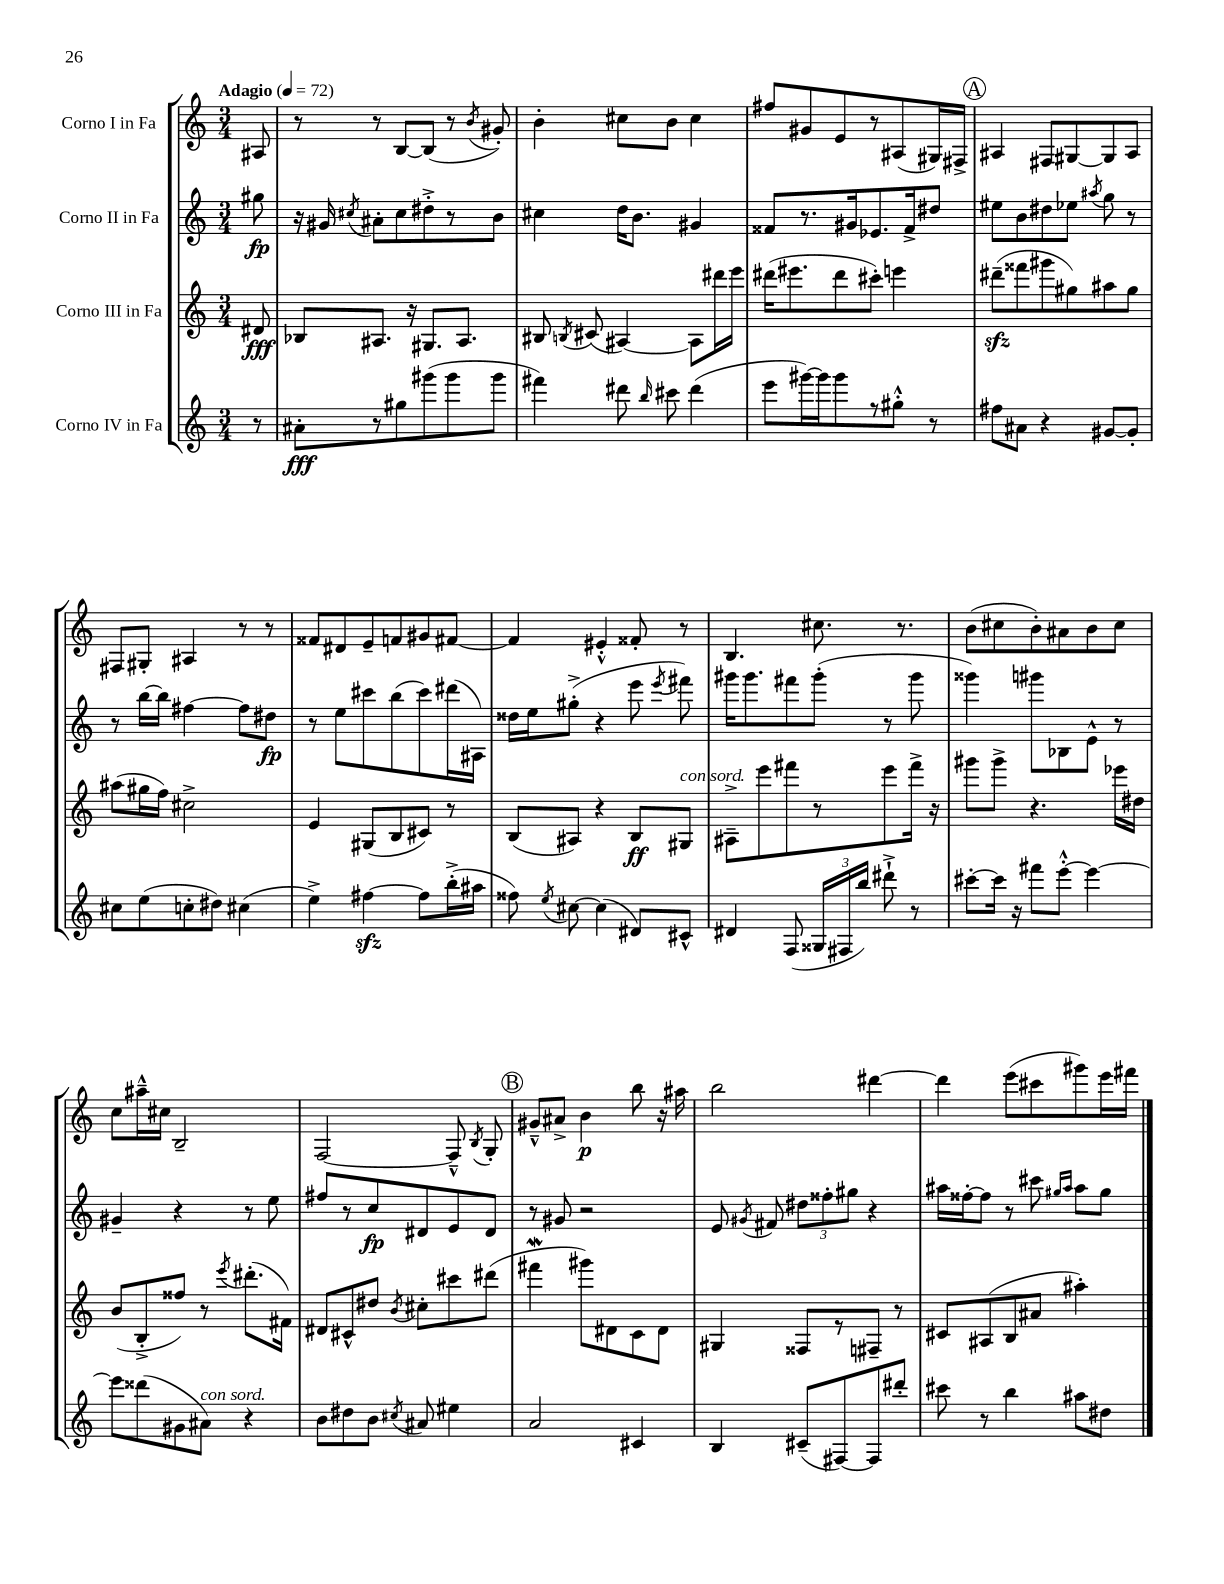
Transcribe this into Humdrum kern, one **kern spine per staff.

**kern	**dynam	**kern	**dynam	**kern	**dynam	**kern	**dynam
*part4	*part4	*part3	*part3	*part2	*part2	*part1	*part1
*staff4	*staff4	*staff3	*staff3	*staff2	*staff2	*staff1	*staff1
*I"Corno IV in Fa	*	*I"Corno III in Fa	*	*I"Corno II in Fa	*	*I"Corno I in Fa	*
*clefG2	*	*clefG2	*	*clefG2	*	*clefG2	*
*k[]	*	*k[]	*	*k[]	*	*k[]	*
*M3/4	*	*M3/4	*	*M3/4	*	*M3/4	*
*MM72	*	*MM72	*	*MM72	*	*MM72	*
=	=	=	=	=	=	=	=
!	!	!	!	!	!	!LO:TX:a:B:t=Adagio	!
8r	.	8d#X/	fff	8gg#X\	fp	8A#X/	.
=1	=1	=1	=1	=1	=1	=1	=1
8a#X'\L	fff	8B-X/L	.	16r	.	8r	.
.	.	.	.	16g#X/	.	.	.
.	.	.	.	8qcc#X/	.	.	.
8r	.	8.A#X/J	.	8a#X'\L	.	8r	.
8gg#X\	.	.	.	8cc#\	.	[8B/L	.
.	.	16r	.	.	.	.	.
(8ggg#X\	.	8.G#X/L	.	8dd#X'^\	.	(8B/J]	.
8ggg#\	.	.	.	8r	.	8r	.
.	.	8.A#/J	.	.	.	.	.
.	.	.	.	.	.	8qb/	.
8ggg#\J	.	.	.	8b\J	.	8g#X'/)	.
=2	=2	=2	=2	=2	=2	=2	=2
4fff#X\)	.	8B#X/	.	4cc#X\	.	4b'\	.
.	.	8qBn/	.	.	.	.	.
.	.	(8c#X/	.	.	.	.	.
8ddd#X\	.	[4A#X/)	.	16dd\KL	.	8cc#X\L	.
.	.	.	.	8.b\J	.	.	.
16qqbb/	.	.	.	.	.	.	.
8ccc#X\	.	.	.	.	.	8b\J	.
(4ddd#\	.	8A#\L]	.	4g#X/	.	4cc#\	.
.	.	16ddd#X\L	.	.	.	.	.
.	.	16eee\JJ	.	.	.	.	.
=3	=3	=3	=3	=3	=3	=3	=3
8eee\L	.	(16ddd#X\KL	.	8f##X/L	.	8ff#X/L	.
.	.	8.eee#X\	.	.	.	.	.
[16ggg#X\L)	.	.	.	8.r	.	8g#X/	.
16ggg#\J]	.	.	.	.	.	.	.
8ggg#\	.	8ddd#\	.	.	.	8e/	.
.	.	.	.	16g#X/k	.	.	.
8r	.	8ccc#X'\J)	.	8.e-X/	.	8r	.
8gg#X'^^\J	.	4eeen\	.	.	.	(8A#X/	.
.	.	.	.	16f##^/k	.	.	.
8r	.	.	.	8dd#X/J	.	16G#X/L)	.
.	.	.	.	.	.	16F#X^/JJ	.
!!LO:REH:place=s1:t=A
=4	=4	=4	=4	=4	=4	=4	=4
8ff#X\L	.	(8ddd#Xzz~\L	.	8ee#X\L	.	4A#X/	.
8a#X\J	.	8fff##X\	.	8b\	.	.	.
4r	.	8ggg#X\	.	8dd#X\	.	8F#X/L	.
.	.	8gg#X\)	.	8ee-X\J	.	[8G#X/	.
.	.	.	.	8qaa#X/	.	.	.
[8g#X/L	.	8aa#X\	.	8gg\	.	8G#/]	.
8g#'/J]	.	8gg#\J	.	8r	.	8A#/J	.
!!LO:LB:g=z
=5	=5	=5	=5	=5	=5	=5	=5
8cc#X\L	.	(8aa#X\L	.	8r	.	8F#X/L	.
(8ee\	.	16gg#X\L	.	[16bb\LL	.	8G#X'/J	.
.	.	16ff\JJ)	.	16bb\JJ]	.	.	.
8ccn'\	.	2cc#X^\	.	[4ff#X\	.	4A#X/	.
8dd#X\J)	.	.	.	.	.	.	.
(4cc#X\	.	.	.	8ff#\L]	.	8r	.
.	.	.	.	8dd#X\J	fp	8r	.
=6	=6	=6	=6	=6	=6	=6	=6
4ee^\)	.	4e/	.	8r	.	8f##X/L	.
.	.	.	.	8ee\L	.	8d#X/	.
[4ff#Xzz\	.	(8G#X/L	.	8ccc#X\	.	8e~/	.
.	.	8B/	.	(8bb\	.	8fn/	.
8ff#\L]	.	8c#X/J)	.	8ccc#\)	.	8g#X/	.
(16bb'^\L	.	8r	.	(16ddd#X\L	.	[8f#X/J	.
16aa#X\JJ	.	.	.	16A#X\JJ)	.	.	.
=7	=7	=7	=7	=7	=7	=7	=7
8ff##X\)	.	(8B/L	.	16dd##X\LL	.	4f#/]	.
.	.	.	.	16ee\J	.	.	.
8qee/	.	.	.	.	.	.	.
[8cc#X\	.	8A#X/J)	.	(8gg#X'^\J	.	.	.
(4cc#\]	.	4r	.	4r	.	4e#X'^^/	.
8d#X/L)	.	8B/L	ff	8eee\	.	8f##X'/	.
.	.	.	.	8qeee/	.	.	.
!	!	!LO:TX:a:i:t=con sord.	!	!	!	!	!
8c#X^^/J	.	8G#X/J	.	8fff#X\)	.	8r	.
=8	=8	=8	=8	=8	=8	=8	=8
4d#X/	.	8A#X~^\L	.	16ggg#X\KL	.	4.B/	.
.	.	.	.	8.ggg#\	.	.	.
.	.	8eee\	.	.	.	.	.
(8F/	.	8fff#X\	.	8fff#X\	.	.	.
24G##X/LL	.	8r	.	(8ggg#'\J	.	8.cc#X\	.
24F#X/	.	.	.	.	.	.	.
24bb/JJ)	.	.	.	.	.	.	.
8ddd#X`^\	.	8eee\	.	8r	.	.	.
.	.	.	.	.	.	8.r	.
8r	.	16fff#^\Jk	.	8ggg#\	.	.	.
.	.	16r	.	.	.	.	.
=9	=9	=9	=9	=9	=9	=9	=9
[8ccc#X'\L	.	8ggg#X\L	.	4ggg##X\)	.	(8b\L	.
16ccc#\Jk]	.	8ggg#^\J	.	.	.	8cc#X\	.
16r	.	.	.	.	.	.	.
8fff#X\L	.	4.r	.	8ggg#X\L	.	8b'\)	.
[8eee'^^\J	.	.	.	8B-X\	.	8a#X\	.
4eee\_	.	.	.	8e^^\J	.	8b\	.
.	.	16eee-X\LL	.	8r	.	8cc#\J	.
.	.	16dd#X\JJ	.	.	.	.	.
!!LO:LB:g=z
=10	=10	=10	=10	=10	=10	=10	=10
8eee\L]	.	(8b/L	.	4g#X~/	.	8cc\L	.
(8ddd##X\	.	8B'^/	.	.	.	16aa#X~^^\L	.
.	.	.	.	.	.	16cc#X\JJ	.
8g#X\	.	8ff##X/J)	.	4r	.	2B~/	.
!LO:TX:a:i:t=con sord.	!	!	!	!	!	!	!
8a#X\J)	.	8r	.	.	.	.	.
.	.	8qeee/	.	.	.	.	.
4r	.	(8.ddd#X'\L	.	8r	.	.	.
.	.	.	.	8ee\	.	.	.
.	.	16f#X\Jk)	.	.	.	.	.
=11	=11	=11	=11	=11	=11	=11	=11
8b\L	.	8d#X/L	.	8ff#X/L	.	[2F/	.
8dd#X\	.	8c#X^^/	.	8r	.	.	.
8b\J	.	8dd#X/J	.	8cc/	fp	.	.
8qcc#X/	.	8qb/	.	.	.	.	.
8a#X/	.	8cc#X'\L	.	8d#X/	.	.	.
4ee#X\	.	8ccc#X\	.	8e/	.	8F~^^/]	.
.	.	.	.	.	.	8qB/	.
.	.	(8ddd#X\J	.	8d#/J	.	8G'/	.
!!LO:REH:place=s1:t=B
=12	=12	=12	=12	=12	=12	=12	=12
2a/	.	4fff#XW\	.	8r	.	8g#X~^^/L	.
.	.	.	.	8g#X/	.	8a#X^/J	.
.	.	8ggg#X\L)	.	2r	.	4b\	p
.	.	8d#X\	.	.	.	.	.
4c#X/	.	8c\	.	.	.	8bb\	.
.	.	8d#\J	.	.	.	16r	.
.	.	.	.	.	.	16aa#X\	.
=13	=13	=13	=13	=13	=13	=13	=13
4B/	.	4G#X/	.	8e/	.	2bb\	.
.	.	.	.	8qg#X/	.	.	.
.	.	.	.	8f#X/	.	.	.
(8c#X~/L	.	8F##X/L	.	12dd#X\L	.	.	.
.	.	.	.	12ff##X'\	.	.	.
[8F#X/)	.	8r	.	.	.	.	.
.	.	.	.	12gg#X\J	.	.	.
8F#/]	.	8F#X~/J	.	4r	.	[4ddd#X\	.
8ddd#X'/J	.	8r	.	.	.	.	.
=14	=14	=14	=14	=14	=14	=14	=14
8ccc#X\	.	8c#X/L	.	16aa#X\LL	.	4ddd#\]	.
.	.	.	.	[16ff##X'\J	.	.	.
8r	.	(8A#X/	.	8ff##\J]	.	.	.
4bb\	.	8B/	.	8r	.	(8eee\L	.
.	.	8a#X/J	.	8ccc#X\	.	8ccc#X\	.
.	.	.	.	16qqgg#X/LL	.	.	.
.	.	.	.	16qqaa#/JJ	.	.	.
8aa#X\L	.	4aa#X'\)	.	8aa#\L	.	8ggg#X\)	.
8dd#X\J	.	.	.	8gg#\J	.	16eee\L	.
.	.	.	.	.	.	16fff#X\JJ	.
==	==	==	==	==	==	==	==
*-	*-	*-	*-	*-	*-	*-	*-
